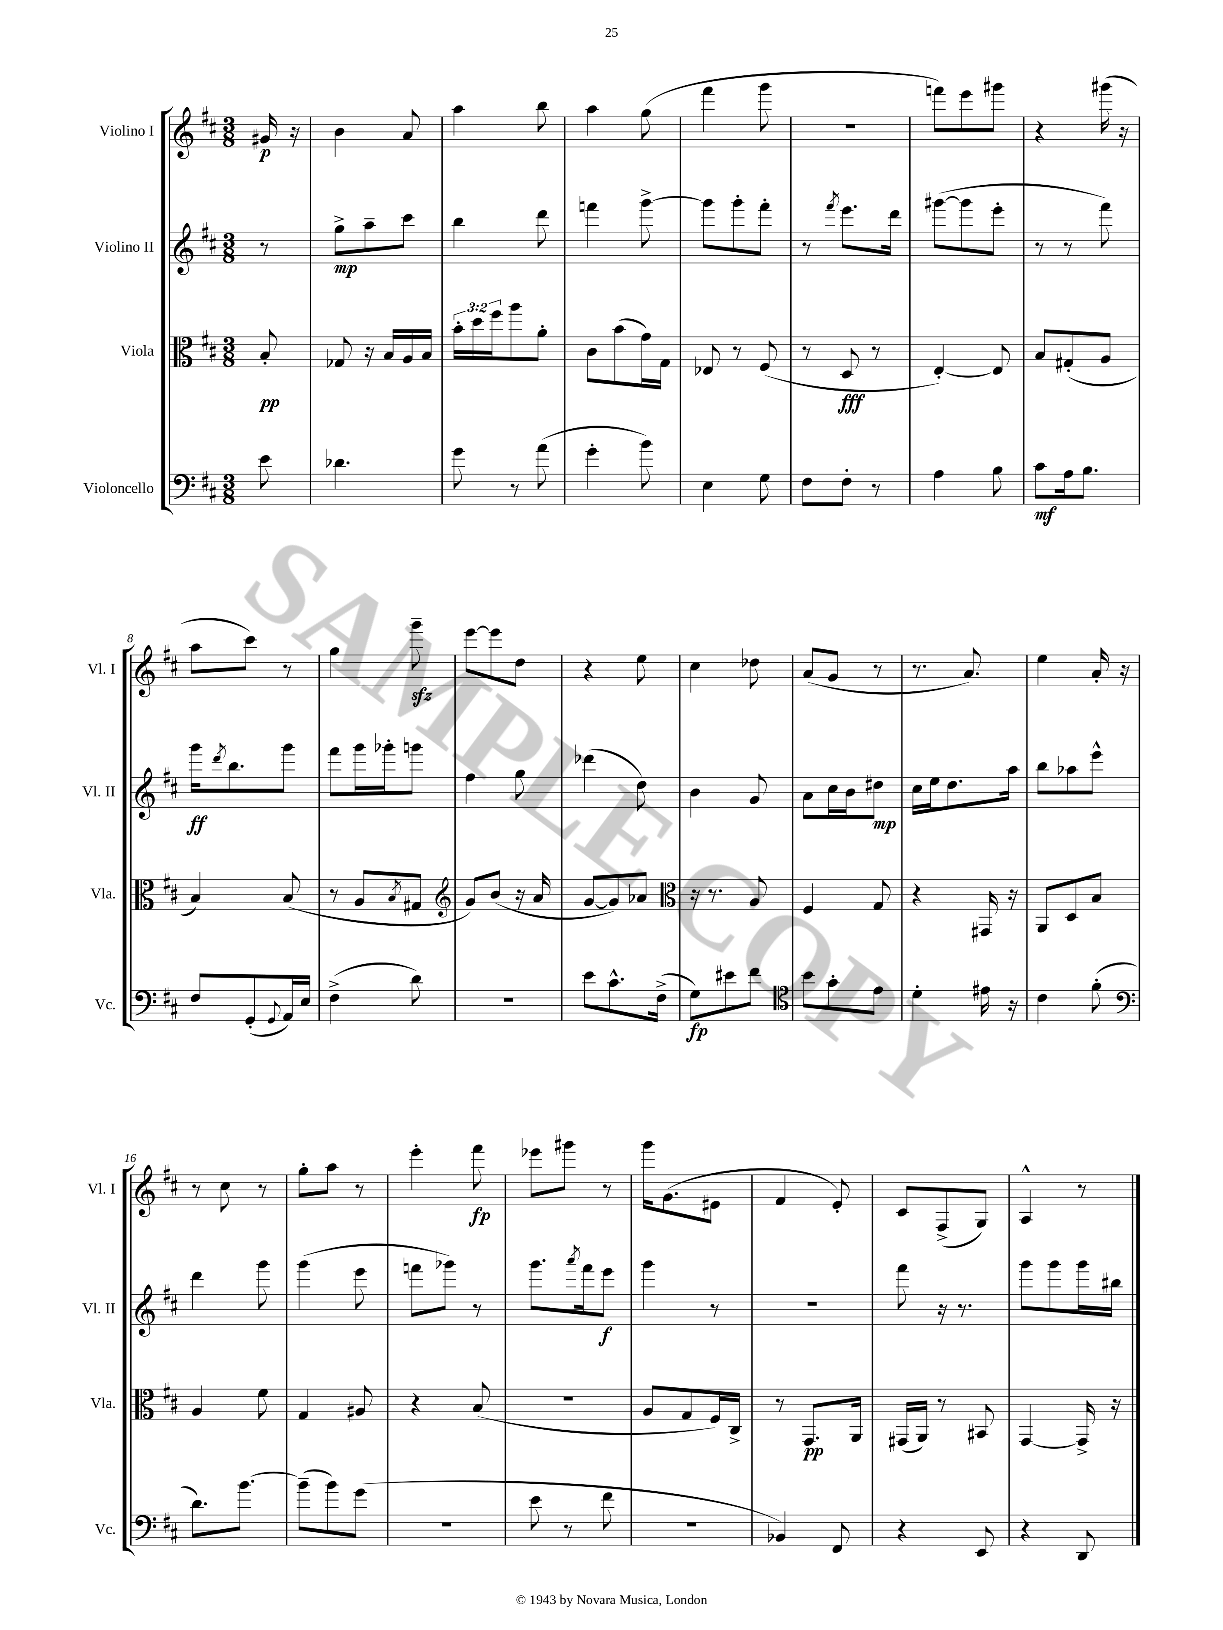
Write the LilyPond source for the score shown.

<<
\new StaffGroup <<
\new Staff = "s0" \with { instrumentName = "Violino I" shortInstrumentName = "Vl. I" } {
    \clef treble \key d \major \numericTimeSignature \time 3/8 \partial 8
    gis'16\p r16 |
    b'4 a'8 |
    a''4 b''8 |
    a''4 g''8( |
    fis'''4 g'''8 |
    R4. |
    f'''8) e'''8 gis'''8 |
    r4 gis'''16( r16 |
    a''8 cis'''8) r8 |
    g''4 g'''8--\sfz |
    e'''8~ e'''8 d''8 |
    r4 e''8 |
    cis''4 des''8 |
    a'8( g'8 r8 |
    r8. a'8.) |
    e''4 a'16-. r16 |
    r8 cis''8 r8 |
    g''8-. a''8 r8 |
    e'''4-. fis'''8\fp |
    ees'''8 gis'''8 r8 |
    g'''16 g'8.( eis'8 |
    fis'4 e'8-.) |
    cis'8 fis8->( g8) |
    a4-^ r8 \bar "|." |
}
\new Staff = "s1" \with { instrumentName = "Violino II" shortInstrumentName = "Vl. II" } {
    \clef treble \key d \major \numericTimeSignature \time 3/8 \partial 8
    r8 |
    g''8->\mp a''8-- cis'''8 |
    b''4 d'''8 |
    f'''4 g'''8~-> |
    g'''8 g'''8-. fis'''8-. |
    r8 \acciaccatura { fis'''8 } e'''8. d'''16 |
    gis'''8~( gis'''8 e'''8-. |
    r8 r8 fis'''8) |
    g'''16\ff \acciaccatura { d'''8 } b''8. g'''8 |
    fis'''8 g'''16 ges'''16-. g'''8 |
    fis''4 g''8 |
    des'''4( d''8) |
    b'4 g'8 |
    a'8 cis''16 b'16 dis''8\mp |
    cis''16 e''16 d''8. a''16 |
    b''8 aes''8 e'''8-^ |
    d'''4 g'''8 |
    g'''4( e'''8 |
    f'''8 ges'''8) r8 |
    g'''8. \acciaccatura { a'''8 } fis'''16 e'''8\f |
    g'''4 r8 |
    R4. |
    fis'''8 r16 r8. |
    g'''8 g'''8 g'''16 bis''16 \bar "|." |
}
\new Staff = "s2" \with { instrumentName = "Viola" shortInstrumentName = "Vla." } {
    \clef alto \key d \major \numericTimeSignature \time 3/8 \override Staff.TupletNumber.text = #tuplet-number::calc-fraction-text \partial 8
    b8-.\pp |
    ges8 r16 b16 a16 b16 |
    \tuplet 3/2 { b'16-. d''16 fis''16 } a''8 a'8-. |
    cis'8 b'8( g'16) g16 |
    ees8 r8 fis8( |
    r8 d8\fff r8 |
    e4~-.) e8 |
    b8 gis8-.( a8 |
    b4) b8( |
    r8 a8 \acciaccatura { b8 } gis8 |
    \clef treble g'8) b'8( r16 a'16 |
    g'8~ g'8) aes'8 |
    \clef alto r16 r8. a8 |
    fis4 g8 |
    r4 gis,16 r16 |
    a,8 d8 b8 |
    a4 fis'8 |
    g4 ais8 |
    r4 b8( |
    R4. |
    a8 g8 fis16) cis16-> |
    r8 g,8.\pp a,16 |
    gis,16( a,16) r8 bis,8 |
    g,4~ g,16-> r16 \bar "|." |
}
\new Staff = "s3" \with { instrumentName = "Violoncello" shortInstrumentName = "Vc." } {
    \clef bass \key d \major \numericTimeSignature \time 3/8 \partial 8
    e'8 |
    des'4. |
    g'8 r8 a'8( |
    g'4-. b'8) |
    e4 g8 |
    fis8 fis8-. r8 |
    a4 b8 |
    cis'8\mf a16 b8. |
    fis8 g,8-.( \appoggiatura { g,8 } a,16) e16 |
    fis4->( d'8) |
    R4. |
    e'8 cis'8.-^ fis16->( |
    g8\fp) eis'8 fis'8 |
    \clef tenor b'8 g'8-. e'8 |
    d'4-. eis'16 r16 |
    cis'4 fis'8-.( |
    \clef bass d'8.) b'8.~ |
    b'8--( b'8) g'8( |
    R4. |
    e'8 r8 fis'8 |
    R4. |
    bes,4) fis,8 |
    r4 e,8 |
    r4 d,8 \bar "|." |
}
>>
>>
